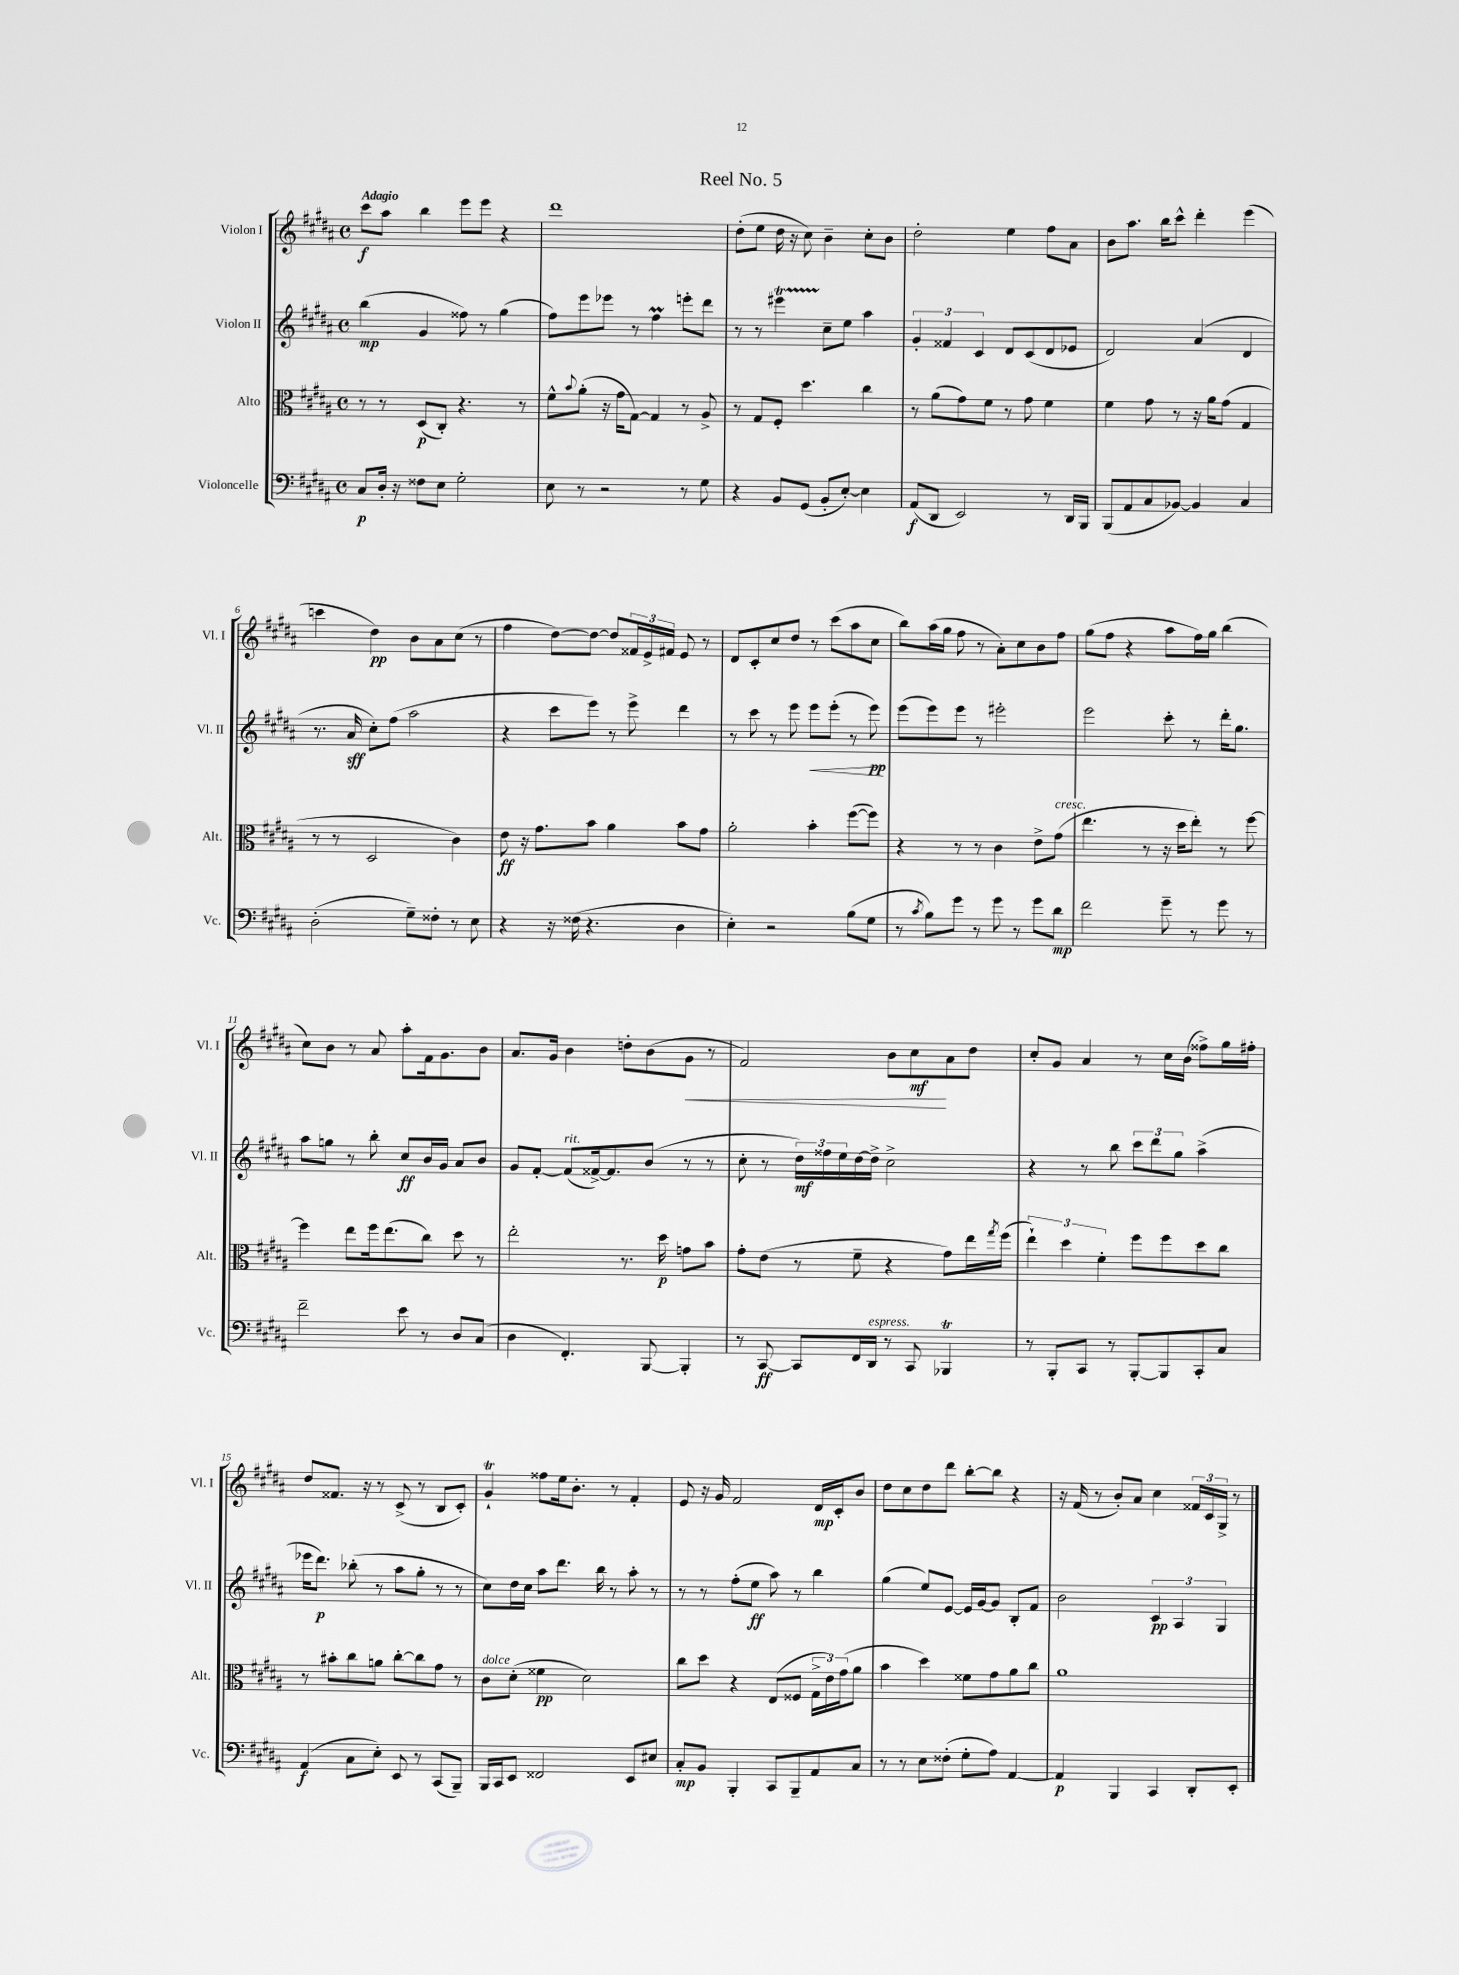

**kern	**kern	**kern	**kern
*staff4	*staff3	*staff2	*staff1
*clefF4	*clefC3	*clefG2	*clefG2
*k[f#c#g#d#a#]	*k[f#c#g#d#a#]	*k[f#c#g#d#a#]	*k[f#c#g#d#a#]
*M4/4	*M4/4	*M4/4	*M4/4
*met(c)	*met(c)	*met(c)	*met(c)
8C#	8r	(4bb	8ccc#
16D#'	8r	.	8aa#
16r	.	.	.
8F##	(8D#	4g#	4bb
8E	8C#')	.	.
2G#'	4.r	8ff##)	8eee
.	.	8r	8eee
.	.	(4gg#	4r
.	8r	.	.
=	=	=	=
8E	8f#^^	8ff#)	1ddd#
.	8qqb	.	.
8r	(8a#'	8eee	.
2r	16r	8eee-	.
.	16g#	.	.
.	[8G#)	8r	.
.	4G#]	4ff#	.
8r	8r	8eee'	.
8G#	8A#^	8ddd#	.
=	=	=	=
4r	8r	8r	(8dd#'
.	8G#	8r	8ee
8BB	8F#'	4eee#	16dd#
.	.	.	16r
(8GG#	4.dd#	.	8cc#)
8BB'	.	8cc#~	4b~
[8E')	.	8ee	.
4E]	4cc#	4aa#	8cc#'
.	.	.	8b
=	=	=	=
(8AA#	8r	6g#'	2dd#'
8DD#	(8a#	.	.
.	.	6f##	.
2EE)	8g#)	.	.
.	.	6c#	.
.	8f#	.	.
.	8r	8d#	4ee
.	8g#	(8c#	.
8r	4f#	8d#	8ff#
16DD#	.	8e-	8a#
16BBB	.	.	.
=	=	=	=
(8BBB	4f#	2d#)	8b
8AA#	.	.	8.aa#
8C#	8g#	.	.
.	.	.	16bb
[8BB-)	8r	.	8ccc#^^
4BB-]	16r	(4a#	4ddd#'
.	16a#	.	.
.	(8g#	.	.
4C#	4G#	4d#	(4eee
=	=	=	=
(2D#'	8r	8.r	4ccc
.	8r	.	.
.	.	16a#	.
.	2D#	8cc#')	4dd#)
.	.	(8ff#	.
8G#~)	.	2aa#	8b
8F##'	.	.	8a#
8r	4c#)	.	(8cc#
8E	.	.	8r
=	=	=	=
4r	8e	4r	4ff#
.	16r	.	.
.	8.g#	.	.
16r	.	8ccc#	[8dd#)
(16F##	.	.	.
4.r	8b	8eee)	8dd#_
.	4a#	8r	8dd#]
.	.	8eee^	24f##
.	.	.	24e^
.	.	.	24f#
4D#	8b	4ddd#	8e
.	8g#	.	8r
=	=	=	=
4E')	2a#'	8r	8d#
.	.	8ccc#	8c#'
2r	.	8r	8cc#
.	.	8eee	8dd#
.	4b'	8eee	8r
.	.	(8eee'	(8ccc#
(8B	([8ff#	8r	8aa#
8G#	8ff#])	8eee)	8cc#
=	=	=	=
8r	4r	(8eee	8bb)
8qc#	.	.	.
8B)	.	8eee)	(16aa#
.	.	.	16gg#
8g#	8r	8eee	8ff#
8r	8r	8r	8r
8g#	4c#	2eee#'	8a#')
8r	.	.	8cc#
8g#	8e^	.	8b
8d#	(8g#	.	8ff#
=	=	=	=
2f#	4.ee	2eee	(8gg#
.	.	.	8ff#
.	.	.	4r
.	8r	.	.
8g#~	16r	8ccc#'	8aa#
.	16dd#	.	.
8r	8ee')	8r	16ff#)
.	.	.	16gg#
8g#	8r	16ddd#'	(4bb
.	.	8.gg#	.
8r	[8ff#	.	.
=	=	=	=
2f#~	4ff#]	8aa#	8cc#)
.	.	8gg	8b
.	8ee	8r	8r
.	16ff#	8bb'	8a#
.	(8.ee	.	.
8e	.	8cc#	8aa#'
8r	8cc#)	16b	16f#
.	.	16g#	8.g#
8D#	8dd#	8a#	.
(8C#	8r	8b	8b
=	=	=	=
4D#	2ee'	8g#	8.a#
.	.	[8f#'	.
.	.	.	16g#
4.FF#')	.	(8f#]	4b
.	.	[16f##^)	.
.	.	8.f##]	.
.	8.r	.	8dd'
[8BBB	.	(8b	(8b
.	16dd#	.	.
4BBB']	8g	8r	8g#
.	8b	8r	8r
=	=	=	=
8r	8g#'	8cc#'	2f#)
[8CC#	(8e	8r	.
8CC#]	8r	24dd#)	.
.	.	24ff##	.
.	.	24ee	.
16FF#	8f#~	[16dd#	.
16DD#	.	16dd#^]	.
8r	4r	2cc#^	8b
8CC#	.	.	8cc#
4BBB-	8g#)	.	8a#
.	16ee	.	8dd#
.	8qgg#	.	.
.	(16ff#	.	.
=	=	=	=
8r	6ee`)	4r	8cc#'
8BBB'	.	.	8g#
.	6dd#	.	.
8CC#	.	8r	4a#
.	6f#'	.	.
8r	.	8bb	.
[8BBB'	8ff#	12ccc#	8r
.	.	12ddd#	.
8BBB]	8ff#	.	16cc#
.	.	12gg#	.
.	.	.	(16b
8CC#'	8dd#	(4aa#^	8ff##^)
8C#	8cc#	.	16gg#
.	.	.	16ff#'
=	=	=	=
(4AA#	8r	16eee-	8dd#
.	.	8.ddd#)	.
.	8b#'	.	8.f##
8C#	8cc#	(8bb-'	.
.	.	.	16r
8E')	8a	8r	8r
8EE	[8cc#'	8aa#	(8c#^
8r	8cc#]	8gg#'	8r
(8CC#	8g#	8r	8B
8BBB~)	8r	8r	8c#')
=	=	=	=
16BBB	8c#	8cc#)	4g#`
16CC#	.	.	.
8EE	(8d#'	16dd#	.
.	.	16cc#	.
2FF##	4f##	8aa#	8ff##
.	.	8.ddd#	16ee
.	.	.	8.b'
.	2d#)	.	.
.	.	16bb	.
.	.	8r	8r
8EE	.	8aa#'	4f#'
8E#	.	8r	.
=	=	=	=
8C#'	8cc#	8r	8e
8BB	8dd#	8r	16r
.	.	.	16g#
4BBB'	4r	(8ff#'	2f#
.	.	8ee	.
8CC#	(8E	8aa#)	.
8BBB~	8F##	8r	.
8AA#	24G#^	4bb	16d#
.	24e)	.	.
.	.	.	16c#'
.	(24g#	.	.
8C#	8a#	.	8b
=	=	=	=
8r	4b	(4gg#	8dd#
8r	.	.	8cc#
8E	4dd#)	8ee)	8dd#
(8F##'	.	[8e	8ddd#
8G#'	8f##	16e]	[8bb'
.	.	[16g#	.
8A#)	8g#	8g#]	8bb]
[4AA#	8a#	8B'	4r
.	8cc#	8f#	.
=	=	=	=
4AA#]	1a#	2b	16r
.	.	.	(16f#
.	.	.	8r
4BBB	.	.	8b')
.	.	.	8a#
4CC#	.	6c#	4cc#
.	.	6A#	.
8DD#'	.	.	24f##
.	.	.	24c#
.	.	6G#	24G#^
8EE'	.	.	8r
==	==	==	==
*-	*-	*-	*-
